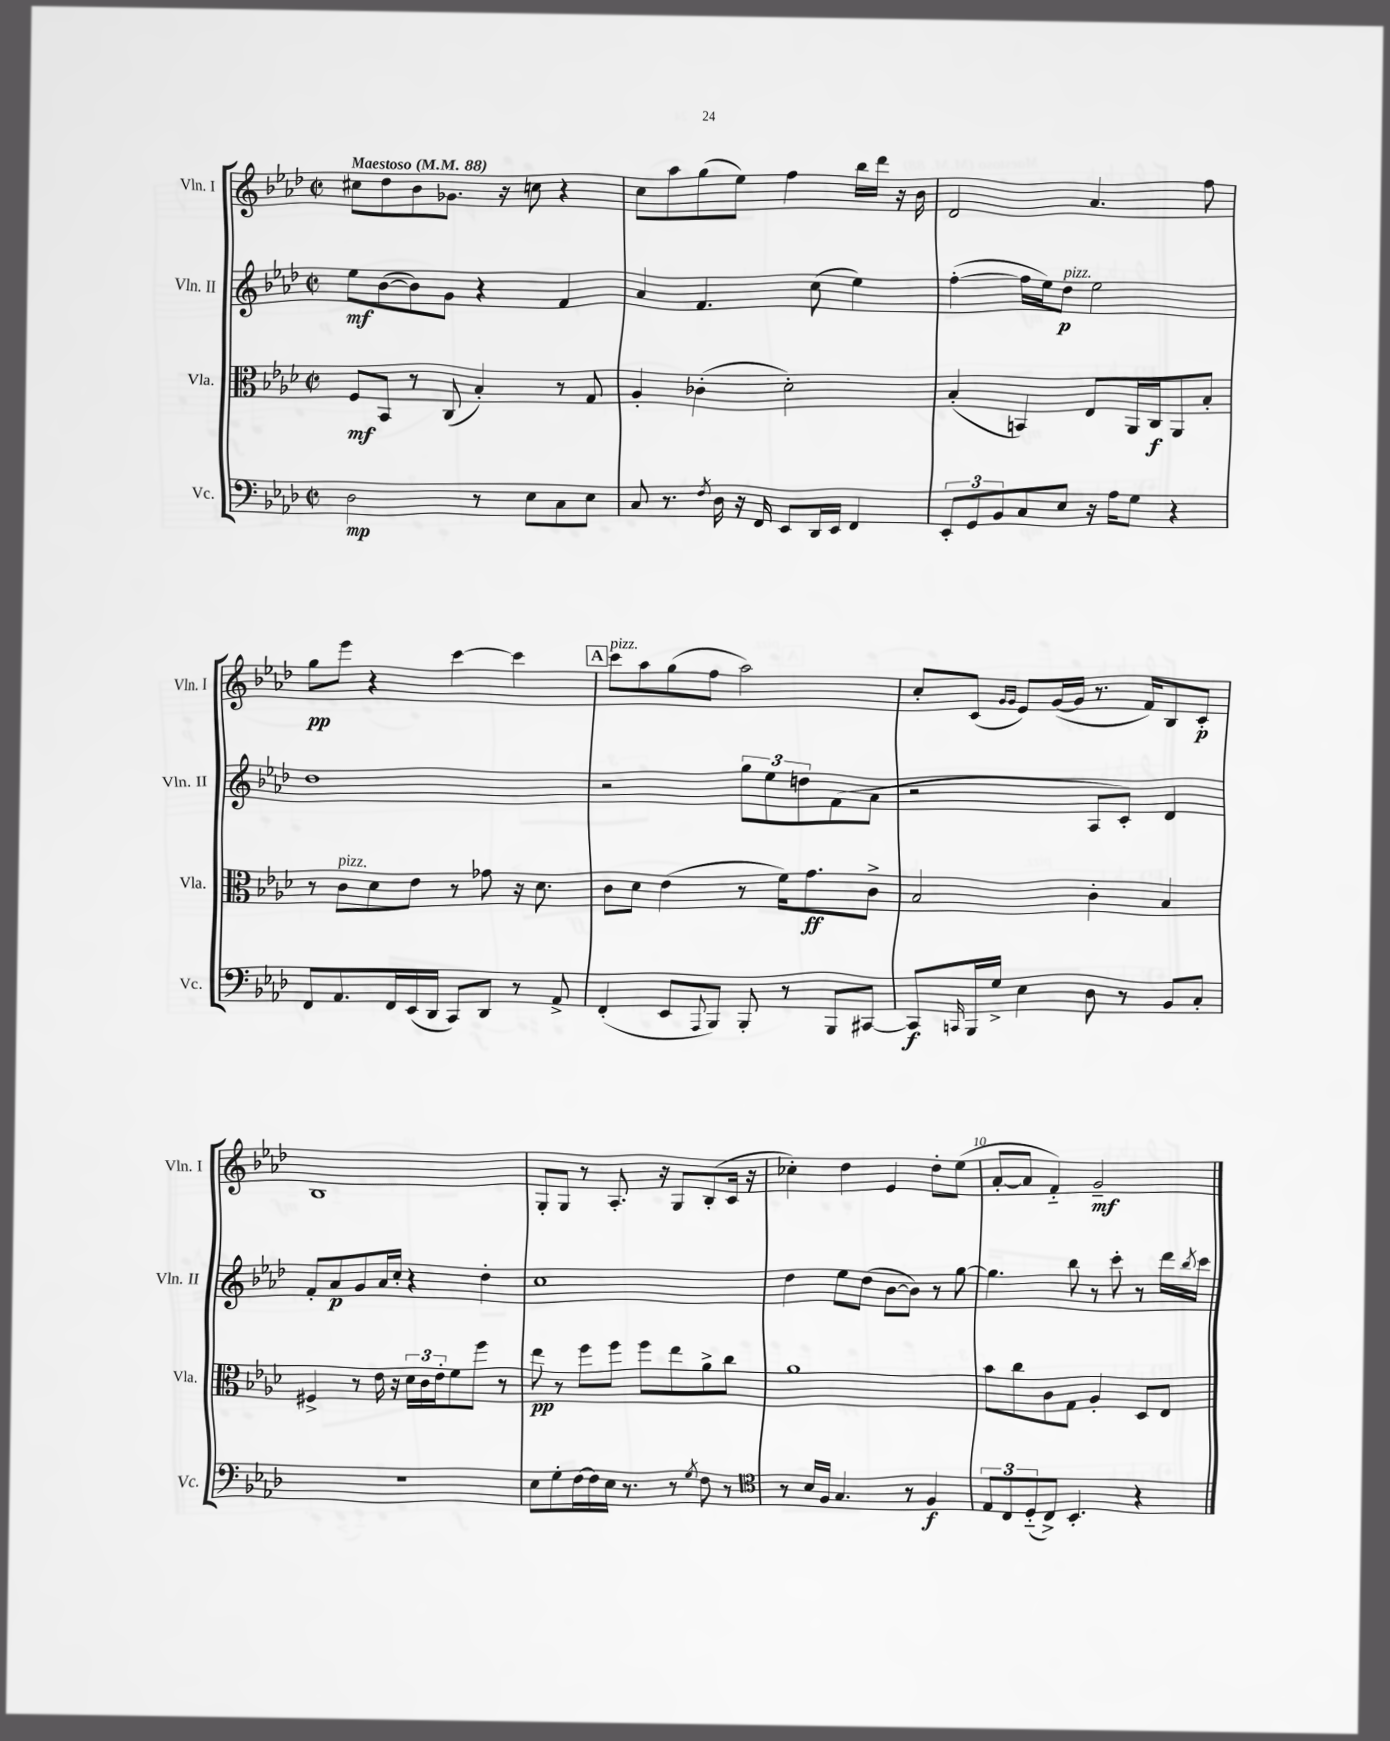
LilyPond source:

<<
\new StaffGroup <<
\new Staff = "s0" \with { instrumentName = "Vln. I" shortInstrumentName = "Vln. I" } {
    \clef treble \key aes \major \defaultTimeSignature \time 2/2 \tempo "Maestoso" 4 = 88
    cis''8 des''8 bes'8 ges'8. r16 c''8 r4 |
    c''8 aes''8 g''8( ees''8) f''4 bes''16 des'''16 r16 bes'16 |
    des'2 aes'4. f''8 |
    g''8\pp ees'''8 r4 c'''4~ c'''4 |
    \mark \markup { \box "A" } c'''8^\markup { \italic "pizz." } aes''8 g''8( f''8 aes''2) |
    c''8-. c'8( \grace { g'16 g'16 } ees'8) g'16~( g'16 r8. f'16) bes8 c'8-.\p |
    bes1 |
    g8-. g8 r8 aes8.-. r16 g8 bes8-.( c'16 r16 |
    ces''4-.) des''4 ees'4 des''8-. ees''8( |
    aes'8~-. aes'8 f'4-_) g'2--\mf \bar "|." |
}
\new Staff = "s1" \with { instrumentName = "Vln. II" shortInstrumentName = "Vln. II" } {
    \clef treble \key aes \major \defaultTimeSignature \time 2/2
    ees''8\mf bes'8~( bes'8) g'8 r4 f'4 |
    aes'4 f'4. c''8( ees''4) |
    f''4~-.( f''16 ees''16) des''8\p^\markup { \italic "pizz." } ees''2 |
    des''1 |
    \mark \markup { \box "A" } r2 \tuplet 3/2 { g''8 ees''8 d''8 } f'8( aes'8 |
    r2 aes8 c'8-.) des'4 |
    f'8-. aes'8\p g'8 aes'16 c''16-. r4 des''4-. |
    c''1 |
    des''4 ees''8 des''8( bes'8~ bes'8) r8 g''8~ |
    g''4. bes''8 r8 c'''8-. r8 des'''16 \acciaccatura { bes''8 } c'''16 \bar "|." |
}
\new Staff = "s2" \with { instrumentName = "Vla." shortInstrumentName = "Vla." } {
    \clef alto \key aes \major \defaultTimeSignature \time 2/2
    f8\mf bes,8 r8 c8( bes4-.) r8 g8 |
    aes4-. ces'4-.( des'2-.) |
    bes4-.( b,4) ees8 aes,16 c16\f aes,8 bes8-. |
    r8 c'8^\markup { \italic "pizz." } des'8 ees'8 r8 ges'8 r16 des'8. |
    \mark \markup { \box "A" } c'8 des'8 ees'4( r8 f'16) g'8.\ff c'8-> |
    bes2 c'4-. bes4 |
    fis4-> r8 ees'16 r16 \tuplet 3/2 { des'16 c'16 ees'16-. } f'8 f''8 r8 |
    ees''8\pp r8 f''8 f''8 f''8 ees''8 aes'8-> c''8 |
    aes'1 |
    bes'8 c''8 c'8 g8 aes4-. des8 ees8 \bar "|." |
}
\new Staff = "s3" \with { instrumentName = "Vc." shortInstrumentName = "Vc." } {
    \clef bass \key aes \major \defaultTimeSignature \time 2/2
    des2\mp r8 ees8 c8 ees8 |
    c8 r8. \acciaccatura { f8 } des16 r16 f,16 ees,8 des,16 ees,16 f,4 |
    \tuplet 3/2 { ees,8-. g,8 bes,8 } c8 ees8 r16 aes16 g8 r4 |
    f,8 aes,8. f,16 ees,16( des,16 c,8) des,8 r8 aes,8-> |
    \mark \markup { \box "A" } f,4-.( ees,8 \appoggiatura { aes,,8 } bes,,8) bes,,8-. r8 bes,,8 cis,8~ |
    cis,8\f \grace { c,16 } bes,,16 g16-> ees4 des8 r8 bes,8 c8-. |
    R1 |
    ees8 g8-. f16~ f16 ees16 r8. r8 \acciaccatura { g8 } f8 r8 |
    \clef tenor r8 bes16 f16 g4. r8 f4\f |
    \tuplet 3/2 { ees8 c8 des8-_( } c8->) bes,4.-. r4 \bar "|." |
}
>>
>>
\layout { \context { \Score \override BarNumber.break-visibility = ##(#f #t #t) barNumberVisibility = #(every-nth-bar-number-visible 5) } }
